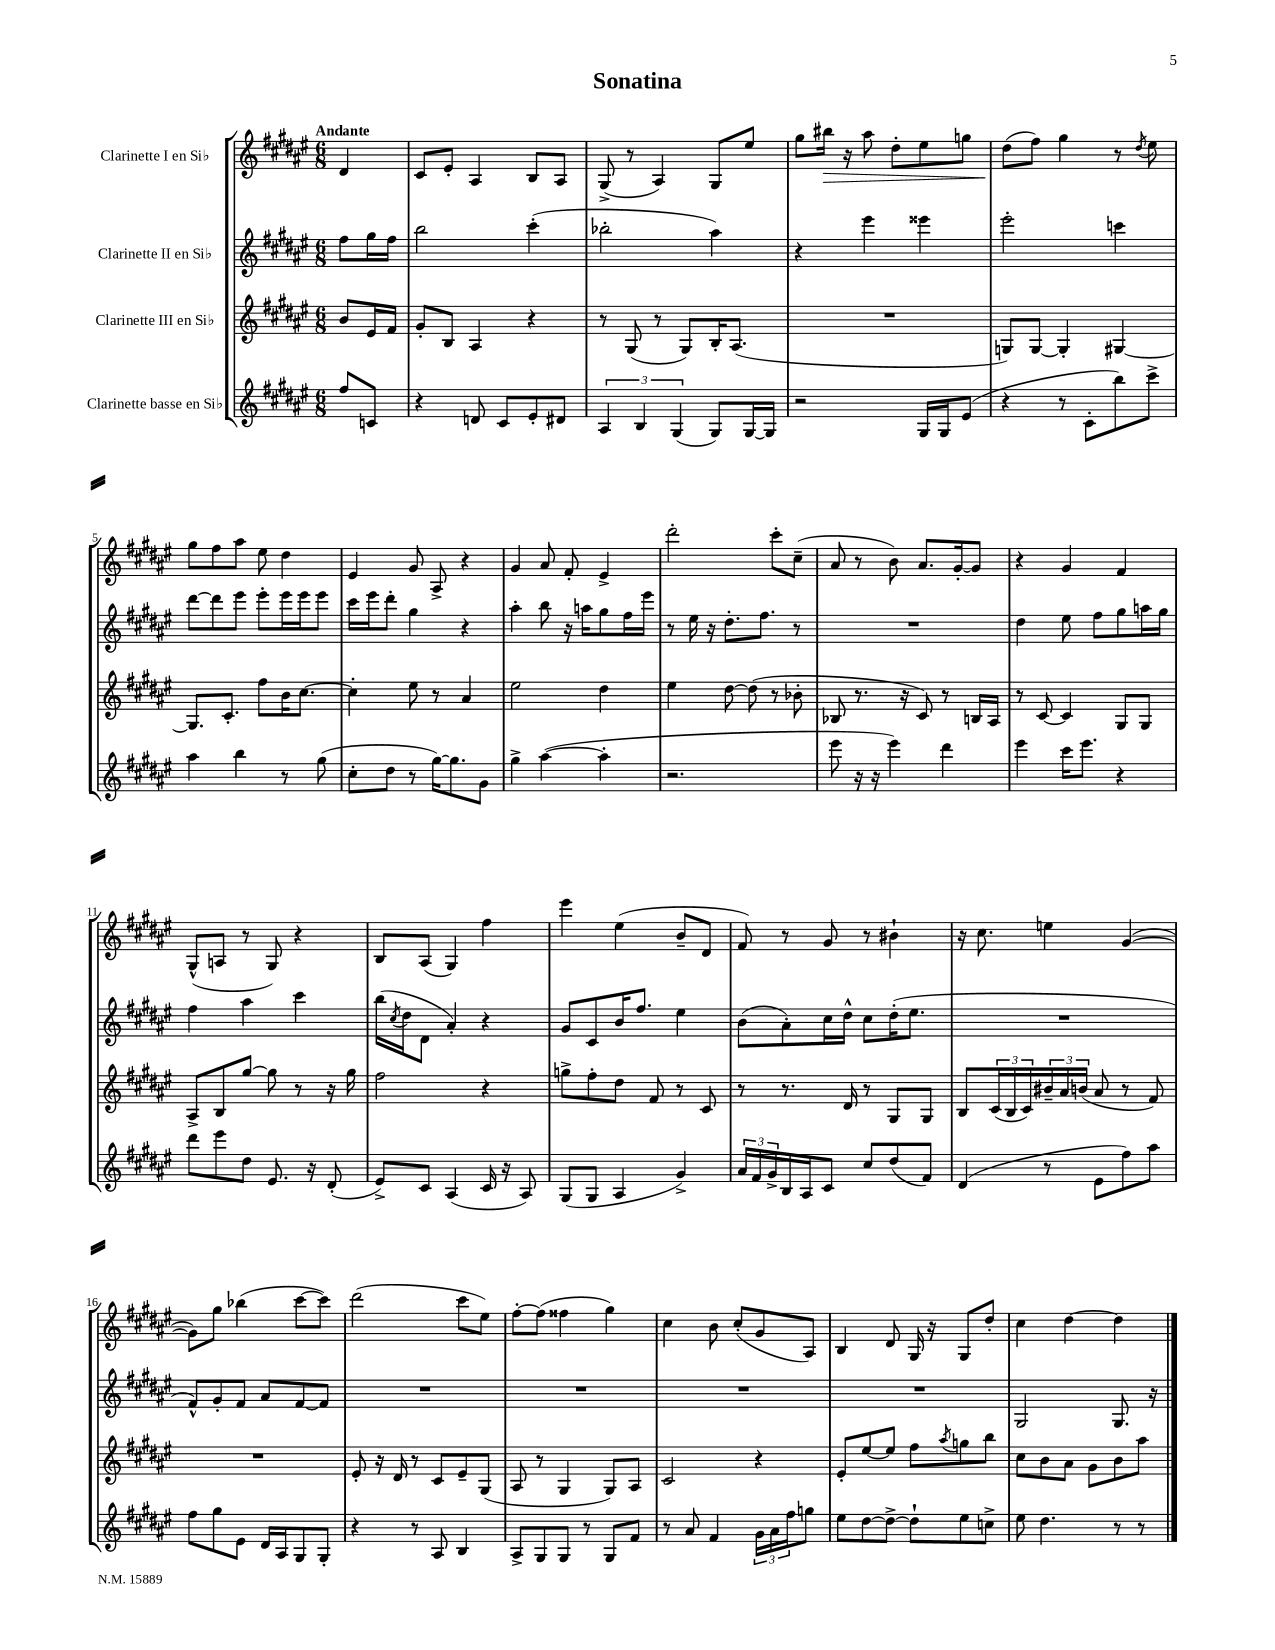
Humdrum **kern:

**kern	**kern	**kern	**kern
*staff4	*staff3	*staff2	*staff1
*clefG2	*clefG2	*clefG2	*clefG2
*k[f#c#g#d#a#e#]	*k[f#c#g#d#a#e#]	*k[f#c#g#d#a#e#]	*k[f#c#g#d#a#e#]
*M6/8	*M6/8	*M6/8	*M6/8
8ff#	8b	8ff#	4d#
8c	16e#	16gg#	.
.	16f#	16ff#	.
=	=	=	=
4r	8g#'	2bb	8c#
.	8B	.	8e#'
8d	4A#	.	4A#
8c#	.	.	.
8e#'	4r	(4ccc#'	8B
8d#	.	.	8A#
=	=	=	=
6A#	8r	2bb-'	(8G#^
.	(8G#	.	8r
6B	.	.	.
.	8r	.	4A#)
(6G#	.	.	.
.	8G#)	.	.
8G#)	16B'	4aa#)	8G#
.	(8.A#	.	.
[16G#	.	.	8ee#
16G#]	.	.	.
=	=	=	=
2r	2.r	4r	8gg#
.	.	.	16bb#
.	.	.	16r
.	.	4eee#	8aa#
.	.	.	8dd#'
16G#	.	4eee##	8ee#
16G#	.	.	.
(8e#	.	.	8gg
=	=	=	=
4r	8G)	2eee#'	(8dd#
.	[8G	.	8ff#)
8r	4G']	.	4gg#
8c#'	.	.	.
8bb)	[4G#	4ccc	8r
.	.	.	8qdd#
8ccc#^	.	.	8ee#
=	=	=	=
4aa#	8.G#]	[8ddd#	8gg#
.	.	8ddd#]	8ff#
.	8.c#'	.	.
4bb	.	8eee#	8aa#
.	8ff#	8eee#'	8ee#
8r	16b	16eee#	4dd#
.	[8.cc#	16eee#	.
(8gg#	.	8eee#	.
=	=	=	=
8cc#'	4cc#']	16ccc#	4e#
.	.	16eee#	.
8dd#	.	8ddd#'	.
8r	8ee#	4gg#	8g#
[16gg#)	8r	.	8A#^
8.gg#]	.	.	.
.	4a#	4r	4r
8g#	.	.	.
=	=	=	=
4gg#^	2ee#	4aa#'	4g#
([4aa#	.	8bb	8a#
.	.	16r	8f#'
.	.	16aa	.
4aa#']	4dd#	8gg#	4e#^
.	.	16ff#	.
.	.	16eee#	.
=	=	=	=
2.r	4ee#	8r	2ddd#'
.	.	16ee#	.
.	.	16r	.
.	[8dd#	8.dd#'	.
.	(8dd#]	.	.
.	.	8.ff#	.
.	8r	.	8ccc#'
.	8b-'	8r	(8cc#~
=	=	=	=
8eee#	8B-	2.r	8a#
16r	8.r	.	8r
16r	.	.	.
4eee#)	.	.	8b)
.	16r	.	.
.	8c#)	.	8.a#
4ddd#	8r	.	.
.	.	.	[16g#'
.	16B	.	8g#]
.	16A#	.	.
=	=	=	=
4eee#	8r	4dd#	4r
.	[8c#	.	.
16ccc#	4c#]	8ee#	4g#
8.eee#	.	.	.
.	.	8ff#	.
4r	8G#	8gg#	4f#
.	8G#	16aa	.
.	.	16gg#	.
=	=	=	=
8ddd#	8A#^	4ff#	(8G#^^
8eee#	8B	.	8A
8dd#	[8gg#	4aa#	8r
8.e#	8gg#]	.	8G#)
.	8r	4ccc#	4r
16r	.	.	.
(8d#'	16r	.	.
.	16gg#	.	.
=	=	=	=
8e#^)	2ff#	(16bb	8B
.	.	8qcc#	.
.	.	16dd#	.
8c#	.	8d#	(8A#
(4A#	.	4a#')	4G#)
16c#	4r	4r	4ff#
16r	.	.	.
8A#)	.	.	.
=	=	=	=
(8G#	8gg^	8g#	4eee#
8G#	8ff#'	8c#	.
4A#	8dd#	16b	(4ee#
.	.	8.ff#	.
.	8f#	.	.
4g#^)	8r	4ee#	8b~
.	8c#	.	8d#
=	=	=	=
24a#	8r	(8b	8f#)
24f#	.	.	.
24g#^	.	.	.
16B	8.r	8a#')	8r
16A#	.	.	.
8c#	.	16cc#	8g#
.	16d#	16dd#^^	.
8cc#	8r	8cc#	8r
(8dd#	8G#	(16dd#'	4b#`
.	.	8.ee#	.
8f#)	8G#	.	.
=	=	=	=
(4d#	8B	2.r	16r
.	.	.	8.cc#
.	(24c#	.	.
.	24B	.	.
.	24c#)	.	.
8r	24b#~	.	4ee
.	24a#	.	.
.	(24b	.	.
8e#	8a#	.	.
8ff#)	8r	.	([4g#
8aa#	8f#)	.	.
=	=	=	=
8ff#	2.r	8f#^^)	8g#])
8gg#	.	8g#'	8gg#
8e#	.	8f#	(4bb-
16d#	.	8a#	.
16A#	.	.	.
8G#	.	[8f#	[8ccc#
8G#'	.	8f#]	8ccc#])
=	=	=	=
4r	8e#'	2.r	(2ddd#
.	16r	.	.
.	16d#	.	.
8r	8r	.	.
8A#	8c#	.	.
4B	8e#~	.	8ccc#
.	(8G#	.	8ee#)
=	=	=	=
8A#^	8A#	2.r	[8ff#'
8G#	8r	.	(8ff#]
8G#	4G#	.	4ff##
8r	.	.	.
8G#	8G#)	.	4gg#)
8f#	8A#	.	.
=	=	=	=
8r	2c#	2.r	4cc#
8a#	.	.	.
4f#	.	.	8b
.	.	.	(8cc#'
24g#	4r	.	8g#
24a#	.	.	.
24ff#	.	.	.
8gg	.	.	8A#)
=	=	=	=
8ee#	8e#'	2.r	4B
[8dd#	[8ee#	.	.
8dd#^_	8ee#]	.	8d#
8dd#`]	8ff#	.	16G#
.	.	.	16r
.	8qaa#	.	.
8ee#	8gg	.	8G#
8cc^	8bb	.	8dd#'
=	=	=	=
8ee#	8cc#	2G#	4cc#
4.dd#	8b	.	.
.	8a#	.	[4dd#
.	8g#	.	.
8r	8b	8.G#	4dd#]
8r	8aa#	.	.
.	.	16r	.
==	==	==	==
*-	*-	*-	*-
